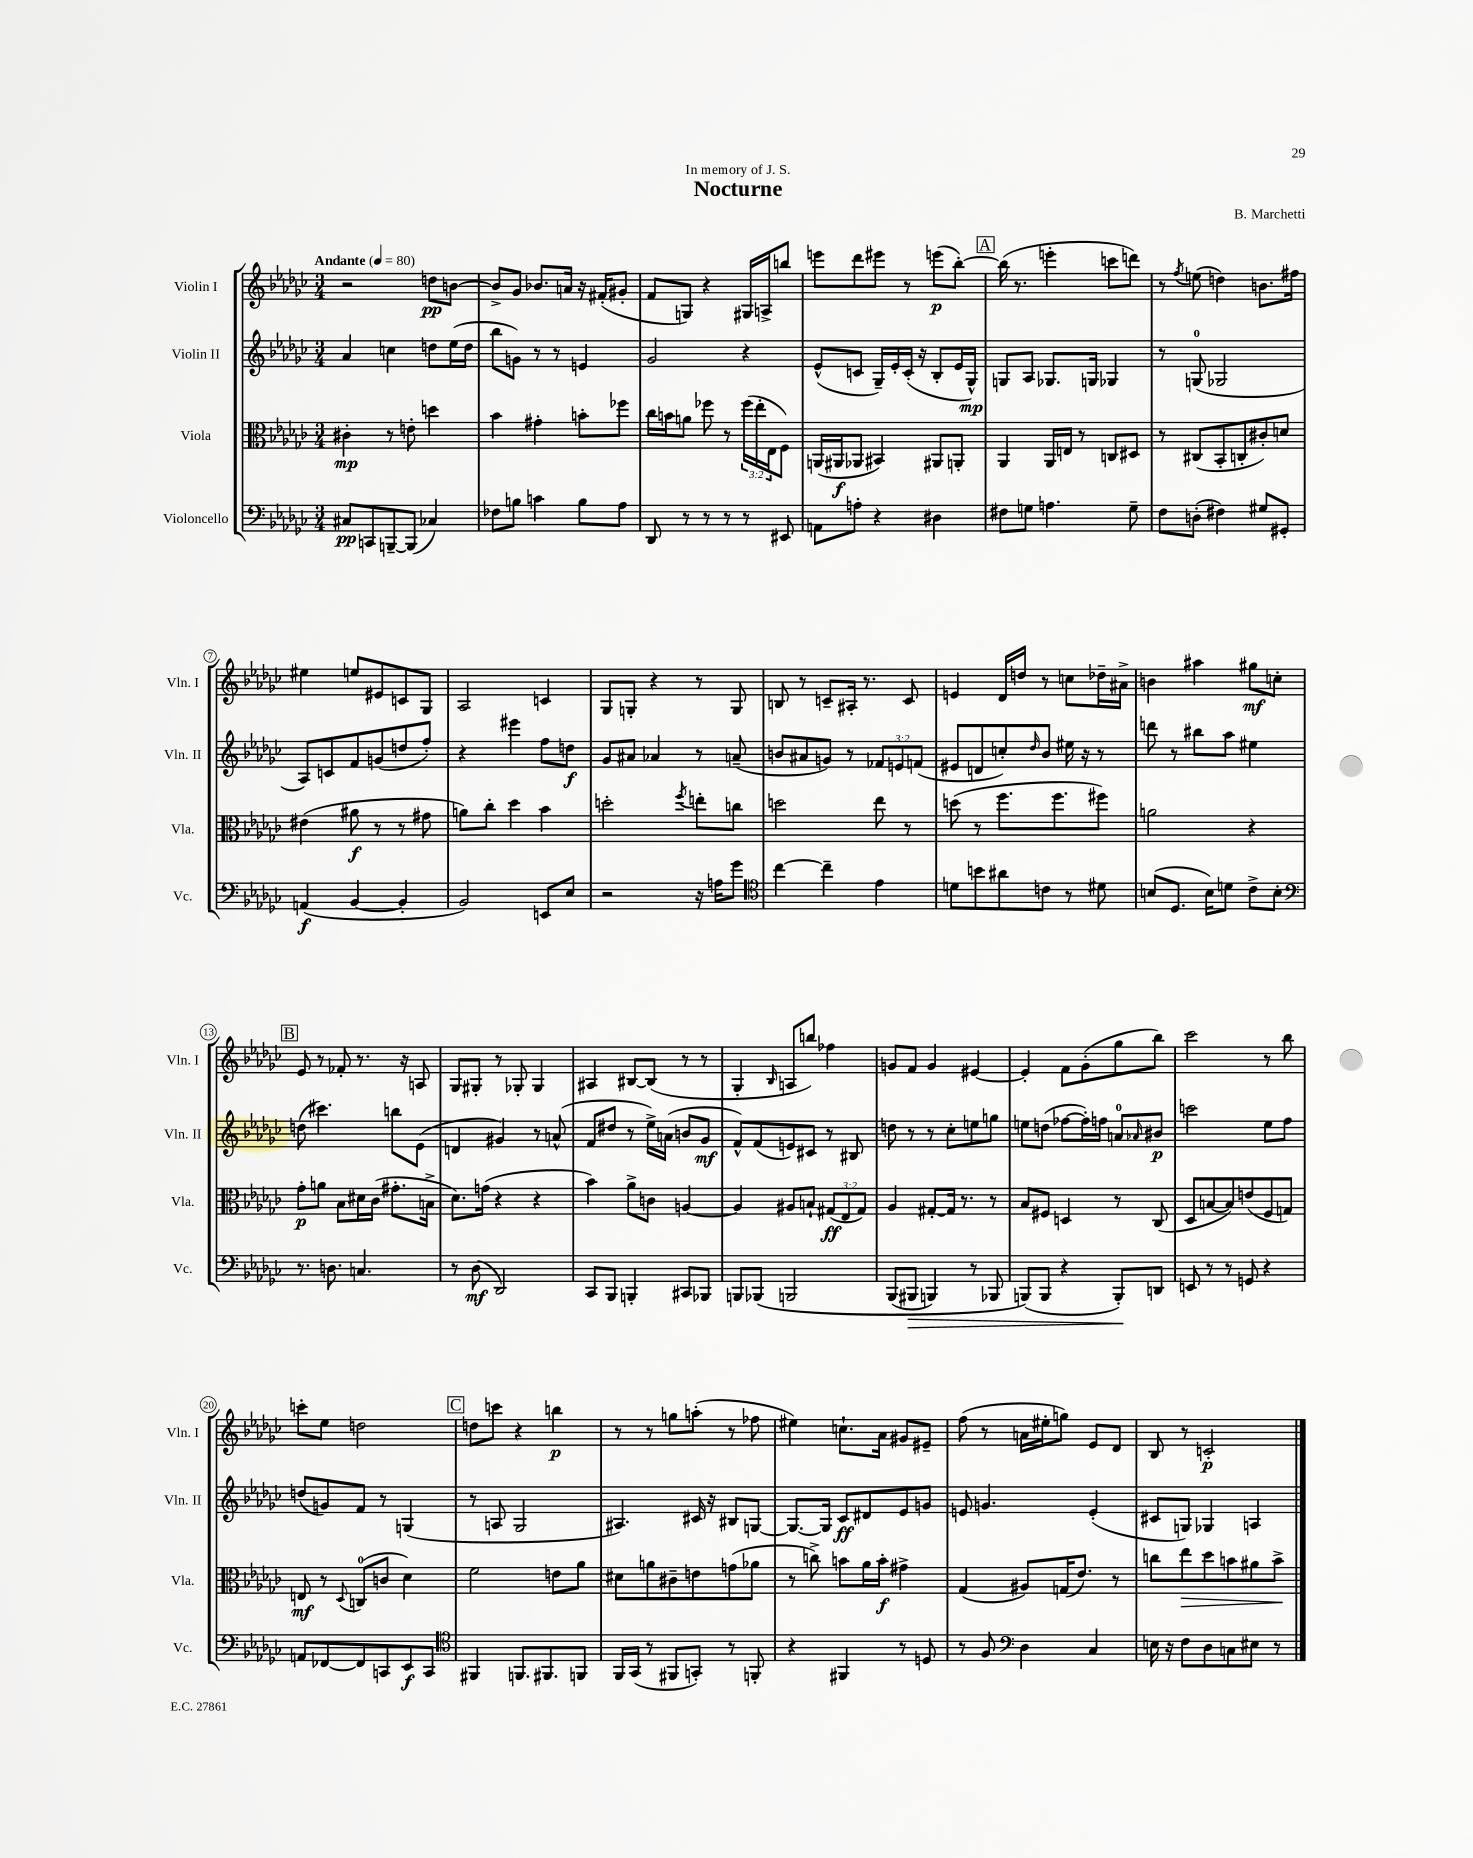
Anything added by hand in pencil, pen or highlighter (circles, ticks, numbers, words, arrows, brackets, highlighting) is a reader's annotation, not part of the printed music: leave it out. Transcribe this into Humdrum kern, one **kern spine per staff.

**kern	**dynam	**kern	**dynam	**kern	**dynam	**kern	**dynam
*part4	*part4	*part3	*part3	*part2	*part2	*part1	*part1
*staff4	*staff4	*staff3	*staff3	*staff2	*staff2	*staff1	*staff1
*I"Violoncello	*	*I"Viola	*	*I"Violin II	*	*I"Violin I	*
*I'Vc.	*	*I'Vla.	*	*I'Vln. II	*	*I'Vln. I	*
*clefF4	*	*clefC3	*	*clefG2	*	*clefG2	*
*k[b-e-a-d-g-c-]	*	*k[b-e-a-d-g-c-]	*	*k[b-e-a-d-g-c-]	*	*k[b-e-a-d-g-c-]	*
*M3/4	*	*M3/4	*	*M3/4	*	*M3/4	*
*MM80	*	*MM80	*	*MM80	*	*MM80	*
=1	=1	=1	=1	=1	=1	=1	=1
!	!	!	!	!	!	!LO:TX:a:B:t=Andante	!
8C#X/L	pp	4c#X'\	mp	4a-/	.	2r	.
8CCn/	.	.	.	.	.	.	.
[8BBBn~/	.	8r	.	4ccn\	.	.	.
(8BBB/J]	.	8en'\	.	.	.	.	.
4C-X/)	.	4ddn\	.	8ddn\L	.	8ddn\L	pp
.	.	.	.	(16ee-\L	.	[8bn\J	.
.	.	.	.	16dd\JJ	.	.	.
=2	=2	=2	=2	=2	=2	=2	=2
8F-X\L	.	4b-\	.	8bb-\L	.	8b^/L]	.
8Bn\J	.	.	.	8gn\J)	.	8g-/J	.
4cn\	.	4g#X'\	.	8r	.	8.b-X/L	.
.	.	.	.	8r	.	.	.
.	.	.	.	.	.	16an/Jk	.
8B\L	.	8bn'\L	.	4en/	.	16r	.
.	.	.	.	.	.	(16f#X'/KL	.
8A-\J	.	8ff-X\J	.	.	.	8g#X'/J	.
=3	=3	=3	=3	=3	=3	=3	=3
8DD-/	.	16cc-\LL	.	2g-/	.	8f/L	.
.	.	16bn\J	.	.	.	.	.
8r	.	8an\J	.	.	.	8Gn/J)	.
8r	.	8ff-X\	.	.	.	4r	.
8r	.	8r	.	.	.	.	.
8r	.	(24ff-\LL	.	4r	.	16G#X/LL	.
.	.	24ee-'\	.	.	.	.	.
.	.	.	.	.	.	16An^/J	.
.	.	24E-\J	.	.	.	.	.
8EE#X/	.	8F\J)	.	.	.	8bbn/J	.
=4	=4	=4	=4	=4	=4	=4	=4
8AAn\L	.	(16AAn/LL	.	(8e-^^/L	.	8eeen\L	.
.	.	16AA#X/J	f	.	.	.	.
8An'\J	.	8AA-X/J	.	8cn/J	.	8ddd-\	.
4r	.	4BB#X/)	.	16G-~/LL)	.	8eee#X\J	.
.	.	.	.	16e-'/	.	.	.
.	.	.	.	(16c'/JJ	.	8r	.
.	.	.	.	16r	.	.	.
4D#X\	.	8AA#X/L	.	8B-'/L	.	(8eeen\L	p
.	.	8AAn'/J	.	16e-/L	.	[8bb-'\J)	.
.	.	.	.	16G-^^/JJ)	mp	.	.
!!LO:REH:place=s1:t=A
=5	=5	=5	=5	=5	=5	=5	=5
8F#X\L	.	4AA-/	.	8Gn/L	.	(16bb-\]	.
.	.	.	.	.	.	8.r	.
8Gn\J	.	.	.	8A-/J	.	.	.
4.An\	.	16AA-/LL	.	8.G-X/L	.	4eeen'\	.
.	.	16En/JJ	.	.	.	.	.
.	.	8r	.	.	.	.	.
.	.	.	.	16Gn/Jk	.	.	.
.	.	8Cn/L	.	4G-X/	.	8cccn\L	.
8G~\	.	8D#X/J	.	.	.	8dddn\J)	.
=6	=6	=6	=6	=6	=6	=6	=6
8F\L	.	8r	.	8r	.	8r	.
.	.	.	.	.	.	8qff/	.
(8Dn'\J	.	(8C#X/L	.	(8Gn/	.	(8een\	.
4F#X\)	.	8BB-'/	.	2G-X/	.	4ddn\)	.
.	.	8Cn'/	.	.	.	.	.
8G#X/L	.	8c#X'/)	.	.	.	8.bn\L	.
8GG#X'/J	.	8dn/J	.	.	.	.	.
.	.	.	.	.	.	16ff#X\Jk	.
!!LO:LB:g=z
=7	=7	=7	=7	=7	=7	=7	=7
(4AAn/	f	(4e#X\	.	8A-/L)	.	4ee#X\	.
.	.	.	.	8cn/	.	.	.
[4BB-/	.	8a#X\	f	8f/	.	8een/L	.
.	.	8r	.	(8gn/	.	8e#X/	.
4BB-'/]	.	8r	.	8ddn/	.	8cn/	.
.	.	8g#X\	.	8ff'/J)	.	8G-/J	.
=8	=8	=8	=8	=8	=8	=8	=8
2BB-/)	.	8an\L)	.	4r	.	2A-/	.
.	.	8cc-'\J	.	.	.	.	.
.	.	4dd-\	.	4eee#X\	.	.	.
8EEn/L	.	4b-\	.	8ff\L	.	4cn/	.
8E-/J	.	.	.	8ddn\J	f	.	.
=9	=9	=9	=9	=9	=9	=9	=9
2r	.	2ddn'\	.	8g-/L	.	8G-/L	.
.	.	.	.	8a#X/J	.	8Gn'/J	.
.	.	.	.	4a-X/	.	4r	.
.	.	8qff/	.	.	.	.	.
16r	.	8een'\L	.	8r	.	8r	.
16An\KL	.	.	.	.	.	.	.
8g-\J	.	8ccn\J	.	(8an~/	.	8G/	.
=10	=10	=10	=10	=10	=10	=10	=10
*clefC4	*	*	*	*	*	*	*
[4cc-\	.	2ddn\	.	8bn/L	.	8Bn/	.
.	.	.	.	8a#X/	.	8r	.
4cc-~\]	.	.	.	8gn/J)	.	8cn~/L	.
.	.	.	.	8r	.	16A#X'/Jk	.
.	.	.	.	.	.	8.r	.
4e-\	.	8ee-\	.	12f-X/L	.	.	.
.	.	.	.	12en/	.	.	.
.	.	8r	.	.	.	8c/	.
.	.	.	.	(12fn/J	.	.	.
=11	=11	=11	=11	=11	=11	=11	=11
8dn\L	.	(8ddn\	.	8e#X/L	.	4en/	.
8bn\	.	8r	.	8dn/	.	.	.
8a#X\	.	8.ff\L	.	8ccn'/)	.	16d-/LL	.
.	.	.	.	.	.	16ddn/JJ	.
.	.	.	.	16qqdd-/	.	.	.
8cn\J	.	.	.	8b-/J	.	8r	.
.	.	8.ff\	.	.	.	.	.
8r	.	.	.	16ee#X\	.	8ccn\L	.
.	.	.	.	16r	.	.	.
8d#X\	.	8ff#X\J)	.	8r	.	16dd-X~\L	.
.	.	.	.	.	.	16a#X^\JJ	.
=12	=12	=12	=12	=12	=12	=12	=12
(8Bn/L	.	2an\	.	8dddn\	.	4bn\	.
8.D-/J	.	.	.	8r	.	.	.
.	.	.	.	8bb#X\L	.	4aa#X\	.
16B\KL)	.	.	.	.	.	.	.
8dn\J	.	.	.	8aa-\J	.	.	.
8c-^\L	.	4r	.	4ee#X\	.	8gg#X\L	mf
8B'\J	.	.	.	.	.	8ccn'\J	.
!!LO:LB:g=z
!!LO:REH:place=s1:t=B
=13	=13	=13	=13	=13	=13	=13	=13
*clefF4	*	*	*	*	*	*	*
8.r	.	8g-'\L	p	(8ddn\	.	8e-/	.
.	.	8an\J	.	4.ccc#X\)	.	8r	.
8.Dn\	.	.	.	.	.	.	.
.	.	8B-\L	.	.	.	8f-X'/	.
4.Cn/	.	16d#X\L	.	.	.	8.r	.
.	.	(16c-\JJ	.	.	.	.	.
.	.	8.g#X'\L	.	8bbn\L	.	.	.
.	.	.	.	.	.	16r	.
.	.	.	.	(8e-\J	.	8An/	.
.	.	16Bn^\Jk	.	.	.	.	.
=14	=14	=14	=14	=14	=14	=14	=14
8r	.	8.d-\L)	.	4dn/	.	8G-/L	.
(8D-\	mf	.	.	.	.	8G#X'/J	.
.	.	(16gn\Jk	.	.	.	.	.
2DD-/)	.	4r	.	4g#X/)	.	8r	.
.	.	.	.	.	.	8G-X'/	.
.	.	4r	.	8r	.	4G-/	.
.	.	.	.	(8an^^/	.	.	.
=15	=15	=15	=15	=15	=15	=15	=15
8CC-/L	.	4b-\)	.	8f/L	.	4A#X/	.
8BBB-/J	.	.	.	8dd#X/J	.	.	.
4BBBn'/	.	8a-^\L	.	8r	.	[8B#X/L	.
.	.	8cn\J	.	16ee-^\LL)	.	(8B#/J]	.
.	.	.	.	(16an\JJ	.	.	.
8CC#X/L	.	[4An/	.	8bn/L	.	8r	.
8BBB-X/J	.	.	.	8g-/J	mf	8r	.
=16	=16	=16	=16	=16	=16	=16	=16
8BBBn/L	.	4A/]	.	8f^^/L)	.	4G-'/	.
(8BBB-X/J	.	.	.	(8f/	.	.	.
.	.	.	.	.	.	16qqB-/	.
2BBBn/	.	8A#X/L	.	8en/)	.	8An/L	.
.	.	8Bn`/J	.	8c#X/J	.	8bbn/J)	.
.	.	(12G#X/L	ff	8r	.	4ff-X\	.
.	.	12E-/	.	.	.	.	.
.	.	.	.	8B#X/	.	.	.
.	.	12G#/J)	.	.	.	.	.
=17	=17	=17	=17	=17	=17	=17	=17
(8BBB-/L	.	4A-/	.	8ddn\	.	8gn/L	.
!	!LO:HP:b	!	!	!	!	!	!
8BBB#X/J	>	.	.	8r	.	8f/J	.
4BBBn/)	.	[8G#X'/L	.	8r	.	4g/	.
.	.	16G#/Jk]	.	8cc-'\L	.	.	.
.	.	8.r	.	.	.	.	.
8r	.	.	.	8een\	.	[4e#X/	.
8BBB-X/	.	8r	.	8ggn\J	.	.	.
=18	=18	=18	=18	=18	=18	=18	=18
(8BBBn/L)	.	8B-/L	.	8een\L	.	4e#'/]	.
8BBB/J	.	8F#X/J	.	(8ddn\J	.	.	.
4r	.	4Dn/	.	[8ff-X\L	.	8f\L	.
.	.	.	.	16ff-'\L])	.	(8g-'\	.
.	.	.	.	16ffn\JJ	.	.	.
8BBB'/L)	.	8r	.	8an/L	.	8gg-\	.
.	.	.	.	16qqa-X/	.	.	.
8DDn/J	]	(8C-/	.	8b#X/J	p	8bb-\J)	.
=19	=19	=19	=19	=19	=19	=19	=19
8EEn/	.	8D-/L	.	2cccn\	.	2ccc-\	.
8r	.	[8Bn/	.	.	.	.	.
8r	.	8B/])	.	.	.	.	.
8GGn/	.	(8en/	.	.	.	.	.
4r	.	8F/	.	8ee-\L	.	8r	.
.	.	8Gn/J)	.	8ff\J	.	8bb-\	.
!!LO:LB:g=z
=20	=20	=20	=20	=20	=20	=20	=20
8AAn/L	.	8En/	mf	(8ddn/L	.	8cccn'\L	.
[8FF-X/	.	8r	.	8gn/)	.	8ee-\J	.
.	.	8qqD-/	.	.	.	.	.
8FF-/]	.	(8Cn/L	.	8f/J	.	2ddn\	.
8CCn/	.	8cn/J	.	8r	.	.	.
8EE-/	f	4d-\)	.	(4Gn/	.	.	.
8CC/J	.	.	.	.	.	.	.
!!LO:REH:place=s1:t=C
=21	=21	=21	=21	=21	=21	=21	=21
*clefC4	*	*	*	*	*	*	*
4FF#X/	.	2f\	.	8r	.	8ddn\L	.
.	.	.	.	8An/	.	8cccn\J	.
8.FFn/L	.	.	.	2G-/	.	4r	.
8.FF#X/	.	.	.	.	.	.	.
.	.	8en\L	.	.	.	4bbn\	p
8FFn/J	.	8a-\J	.	.	.	.	.
=22	=22	=22	=22	=22	=22	=22	=22
16FF/LL	.	8d#X\L	.	4.A#X/)	.	8r	.
(16GG-/JJ	.	.	.	.	.	.	.
8r	.	8an\	.	.	.	8r	.
8FF#X/L	.	8c#X~\	.	.	.	8ggn\L	.
8GGn'/J)	.	8en\	.	16c#X/	.	(8aan'\J	.
.	.	.	.	16r	.	.	.
8r	.	(8gn\	.	8B#X/L	.	8r	.
8FFn'/	.	8a-X\J	.	[8Gn/J	.	8ff-X\	.
=23	=23	=23	=23	=23	=23	=23	=23
4r	.	8r	.	8.G/L_	.	4ee#X\)	.
.	.	8ccn^\)	.	.	.	.	.
.	.	.	.	16G/Jk]	.	.	.
4FF#X/	.	8bn\L	.	8c-/L	ff	8.ccn`\L	.
.	.	16a-\L	.	8d#X/	.	.	.
.	.	16b'\JJ	f	.	.	16a-\Jk	.
8r	.	4g#X^\	.	8e-/	.	8g#X/L	.
8Dn/	.	.	.	8gn/J	.	8e#X~/J	.
=24	=24	=24	=24	=24	=24	=24	=24
8r	.	(4G-/	.	8en/	.	(8ff\	.
8F/	.	.	.	4.gn/	.	8r	.
*clefF4	*	*	*	*	*	*	*
4D-\	.	8A#X/L)	.	.	.	16an\LL	.
.	.	.	.	.	.	16ee#X'\J	.
.	.	(16Gn/K	.	.	.	8ggn\J)	.
.	.	8.e-/J)	.	.	.	.	.
4C-/	.	.	.	(4e'/	.	8e-/L	.
.	.	8r	.	.	.	8d-/J	.
=25	=25	=25	=25	=25	=25	=25	=25
16En\	.	8ccn\L	.	8c#X/L	.	8B-/	.
16r	.	.	.	.	.	.	.
!	!	!	!LO:HP:b	!	!	!	!
8F\L	.	8ee-\	>	8Gn/J)	.	8r	.
8D-\	.	8dd-\	.	4G-X/	.	2cn'/	p
8Cn\	.	8bn\	.	.	.	.	.
8E#X\J	.	8a#X\	.	4An/	.	.	.
8r	.	8b^\J	.	.	.	.	.
.	.	.	]	.	.	.	.
==	==	==	==	==	==	==	==
*-	*-	*-	*-	*-	*-	*-	*-
